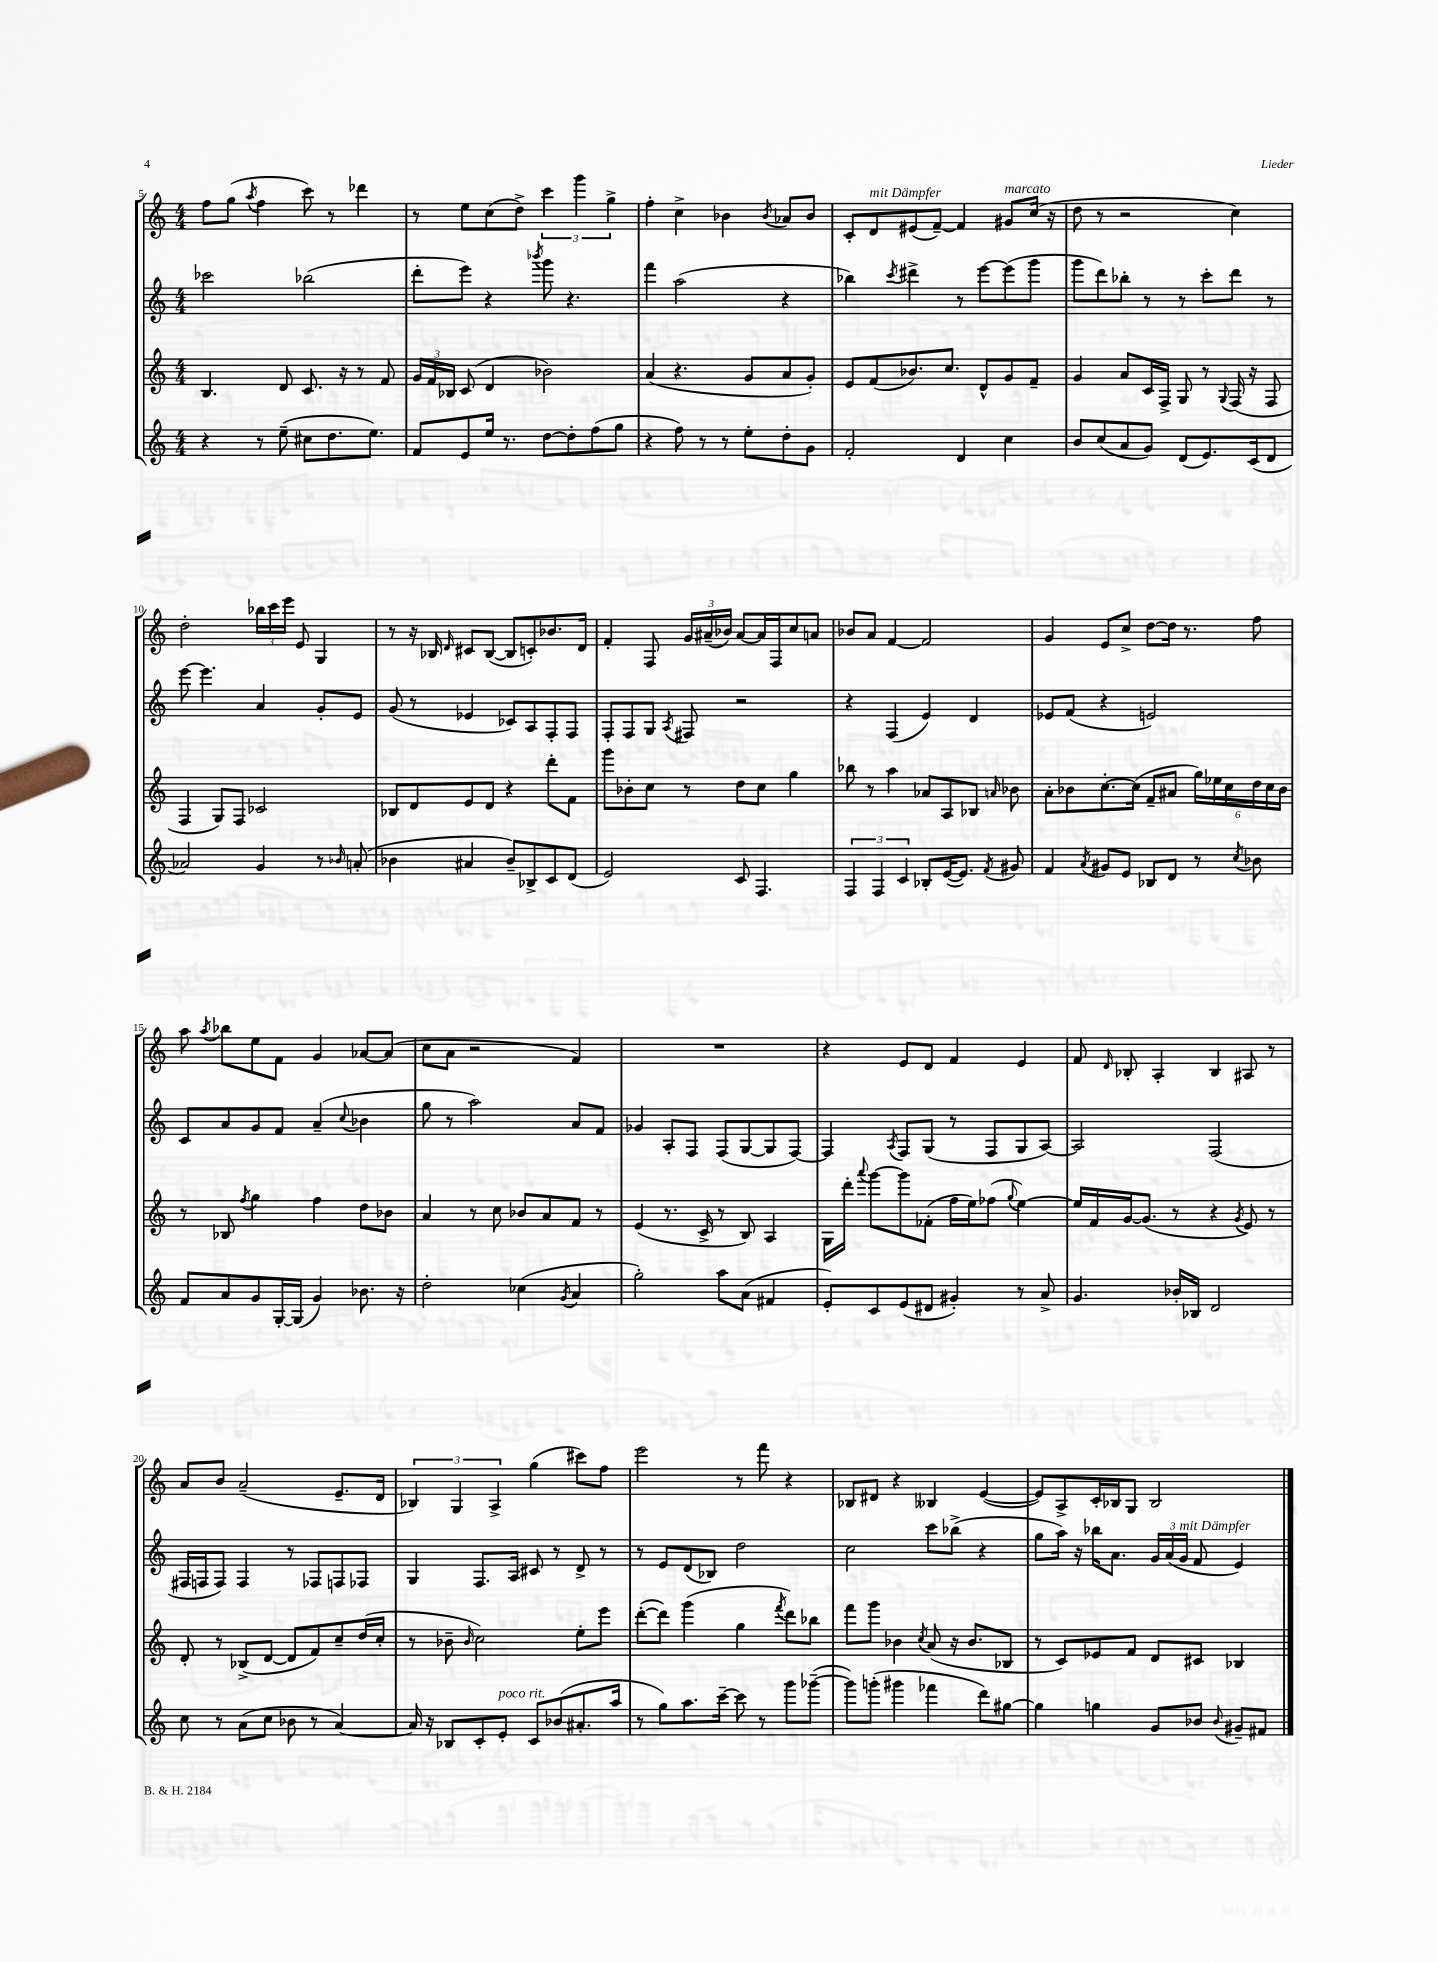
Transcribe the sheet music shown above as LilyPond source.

<<
\new StaffGroup <<
\new Staff = "s0" {
    \clef treble \key c \major \numericTimeSignature \time 4/4
    \autoBeamOff f''8[ g''8]( \acciaccatura { a''8 } f''4 c'''8) r8 des'''4 |
    r8 e''8[ c''8( d''8]->) \tuplet 3/2 { c'''4 g'''4 g''4-> } |
    f''4-. c''4-> bes'4 \acciaccatura { bes'8 } aes'8[ bes'8] |
    c'8[-. d'8^\markup { \italic "mit Dämpfer" } eis'8( f'8]~--) f'4 gis'8[^\markup { \italic "marcato" } c''16]( r16 |
    d''8 r8 r2 c''4) |
    d''2-. \tuplet 3/2 { bes''16[ c'''16 e'''16] } e'8 g4 |
    r8 r16 bes16 \grace { d'16 } cis'8[ bes8]~( bes8[ c'8-.) bes'8. d'16] |
    f'4-. f8 \tuplet 3/2 { g'16[ ais'16--( bes'16]) } ais'8[~ ais'16 f16 c''8 a'8] |
    bes'8[ a'8] f'4~ f'2 |
    g'4 e'8[ c''8]-> d''8[~ d''16] r8. f''8 |
    a''8 \acciaccatura { a''8 } bes''8[ e''8 f'8] g'4 aes'8[~ aes'8]( |
    c''8[ a'8] r2 f'4) |
    R1 |
    r4 e'8[ d'8] f'4 e'4 |
    f'8 \grace { d'16 } bes8-. a4-. bes4 ais8 r8 |
    a'8[ b'8] a'2--( e'8.[-- d'16] |
    \tuplet 3/2 { bes4) g4 a4-> } g''4( cis'''8[) f''8] |
    e'''2 r8 f'''8 r4 |
    bes8[ dis'8] r4 beses4 e'4~( |
    e'8[) a8-> c'16-. bes16 g8] bes2 \bar "|." |
}
\new Staff = "s1" {
    \clef treble \key c \major \numericTimeSignature \time 4/4
    \autoBeamOff ces'''2 bes''2( |
    d'''8[-. e'''8]) r4 \acciaccatura { bes'''8 } g'''8 r4. |
    f'''4 a''2( r4 |
    bes''4) \acciaccatura { c'''8 } dis'''4-> r8 e'''8[~ e'''8( g'''8] |
    g'''8[ d'''8) bes''8]-. r8 r8 c'''8[-. d'''8] r8 |
    e'''8~ e'''4. a'4 g'8[-. e'8] |
    g'8( r8 ees'4 ces'8[) a8 f8-. f8] |
    f8[-. f8 g8] \acciaccatura { a8 } fis8 r2 |
    r4 f4( e'4) d'4 |
    ees'8[ f'8]( r4 e'2) |
    c'8[ a'8 g'8 f'8] a'4--( \appoggiatura { c''8 } bes'4 |
    g''8 r8 a''2) a'8[ f'8] |
    ges'4 a8[-. f8] f8[( g8~ g8 f8]~) |
    f4 \acciaccatura { a8 } f8[ g8]( r8 f8[ g8 a8]~) |
    a2 f2( |
    fis16[ f16 f8]) f4 r8 fes8[ f8 fes8] |
    g4 f8.[ a16] cis'8 r8 d'8-> r8 |
    r8 e'8[ d'8( bes8]) d''2 |
    c''2 c'''8[ bes''8]->( r4 |
    g''8[ a''16]) r16 bes''16[ a'8.] \tuplet 3/2 { g'16[ a'16( g'16]^\markup { \italic "mit Dämpfer" } } f'8 e'4) \bar "|." |
}
\new Staff = "s2" {
    \clef treble \key c \major \numericTimeSignature \time 4/4
    \autoBeamOff b4. d'8 c'8. r16 r8 f'8 |
    \tuplet 3/2 { g'16[ f'16 bes16] } c'8( d'4 bes'2) |
    a'4( r4. g'8[ a'8 g'8]-.) |
    e'8[ f'8( bes'8.) c''8.] d'8[-^ g'8 f'8]-- |
    g'4 a'8[ c'16 f16]-> g8 r8 \appoggiatura { g8 } f16( r16 f8 |
    f4 g8[) f8] ces'2 |
    bes8[ d'8 e'8 d'8] r4 d'''8[-. f'8] |
    g'''8[ bes'8-. c''8] r8 d''8[ c''8] g''4 |
    bes''8 r8 a''4 aes'8[ a8 bes8] \grace { a'16 } bes'8 |
    a'8[-. bes'8 c''8.~-. c''16]( f'8[-- ais'8] \tuplet 6/4 { g''16[) ees''16 c''16 d''16 c''16 bes'16] } |
    r8 bes8 \acciaccatura { f''8 } g''4 f''4 d''8[ bes'8] |
    a'4 r8 c''8 bes'8[ a'8 f'8] r8 |
    e'4( r8. c'16-> r8 b8) a4 |
    g16[ d'''16]-. \appoggiatura { a'''8 } g'''8[~ g'''8 fes'8]-.( f''16[ e''16) fes''8]( \appoggiatura { g''8 } e''4~) |
    e''16[ f'16 g'16~ g'8.]( r8 r4 \acciaccatura { g'8 } e'8) r8 |
    d'8-. r8 bes8[->( d'8]~ d'8[ f'8) c''8-- d''16( c''16]-. |
    r8 bes'8-- \grace { bes'16 } c''2) e''8[-. e'''8] |
    d'''8[~-.( d'''8]) g'''4( g''4 \acciaccatura { f'''8 } d'''8[) bes''8] |
    f'''8[ g'''8] bes'4 \acciaccatura { c''8 } a'8( r16 bes'8.[ bes8] |
    r8 c'8[) ees'8 f'8] d'8[ cis'8] bes4 \bar "|." |
}
\new Staff = "s3" {
    \clef treble \key c \major \numericTimeSignature \time 4/4
    \autoBeamOff r4 r8 e''8--( cis''8[ d''8. e''8.]) |
    f'8[ e'8 e''16] r8. d''8[~ d''8-. f''8( g''8] |
    r4 f''8) r8 r8 e''8[-. d''8-. g'8] |
    f'2-. d'4 c''4 |
    b'8[ c''8( a'8 g'8]) d'8[( e'8.) c'16( d'8] |
    aes'2) g'4 r8 \grace { bes'16 } a'8-.( |
    bes'4 ais'4 bes'8[--) bes8-> c'8 d'8]( |
    e'2) c'8 f4. |
    \tuplet 3/2 { f4 f4 c'4 } bes8[-. e'16~( e'8.]) \acciaccatura { f'8 } gis'8 |
    f'4 \acciaccatura { a'8 } gis'8[ e'8] bes8[ d'8] r8 \acciaccatura { c''8 } bes'8 |
    f'8[ a'8 g'8 g16~-. g16]( g'4) bes'8. r16 |
    d''2-. ces''4( \acciaccatura { g'8 } a'4 |
    g''2-.) a''8[ a'8]( fis'4 |
    e'8[-.) c'8 e'8( dis'8] gis'4-.) r8 a'8-> |
    g'4. bes'16[-. bes16] d'2 |
    c''8 r8 a'8[( c''8] bes'8 r8 a'4~) |
    a'16 r16 bes8[ c'8-. e'8]-.^\markup { \italic "poco rit." } c'8[ bes'8( ais'8.-. a''16] |
    r8 g''8[) a''8. c'''16]~-- c'''8 r8 g'''8[ ges'''8]~--( |
    ges'''8[) g'''8]-.( gis'''4 fes'''4 d'''8[) gis''8]~ |
    gis''4 g''4 g'8[ bes'8] \appoggiatura { bes'8 } gis'8[-- fis'8] \bar "|." |
}
>>
>>
\layout { \context { \Score currentBarNumber = #5 } }
